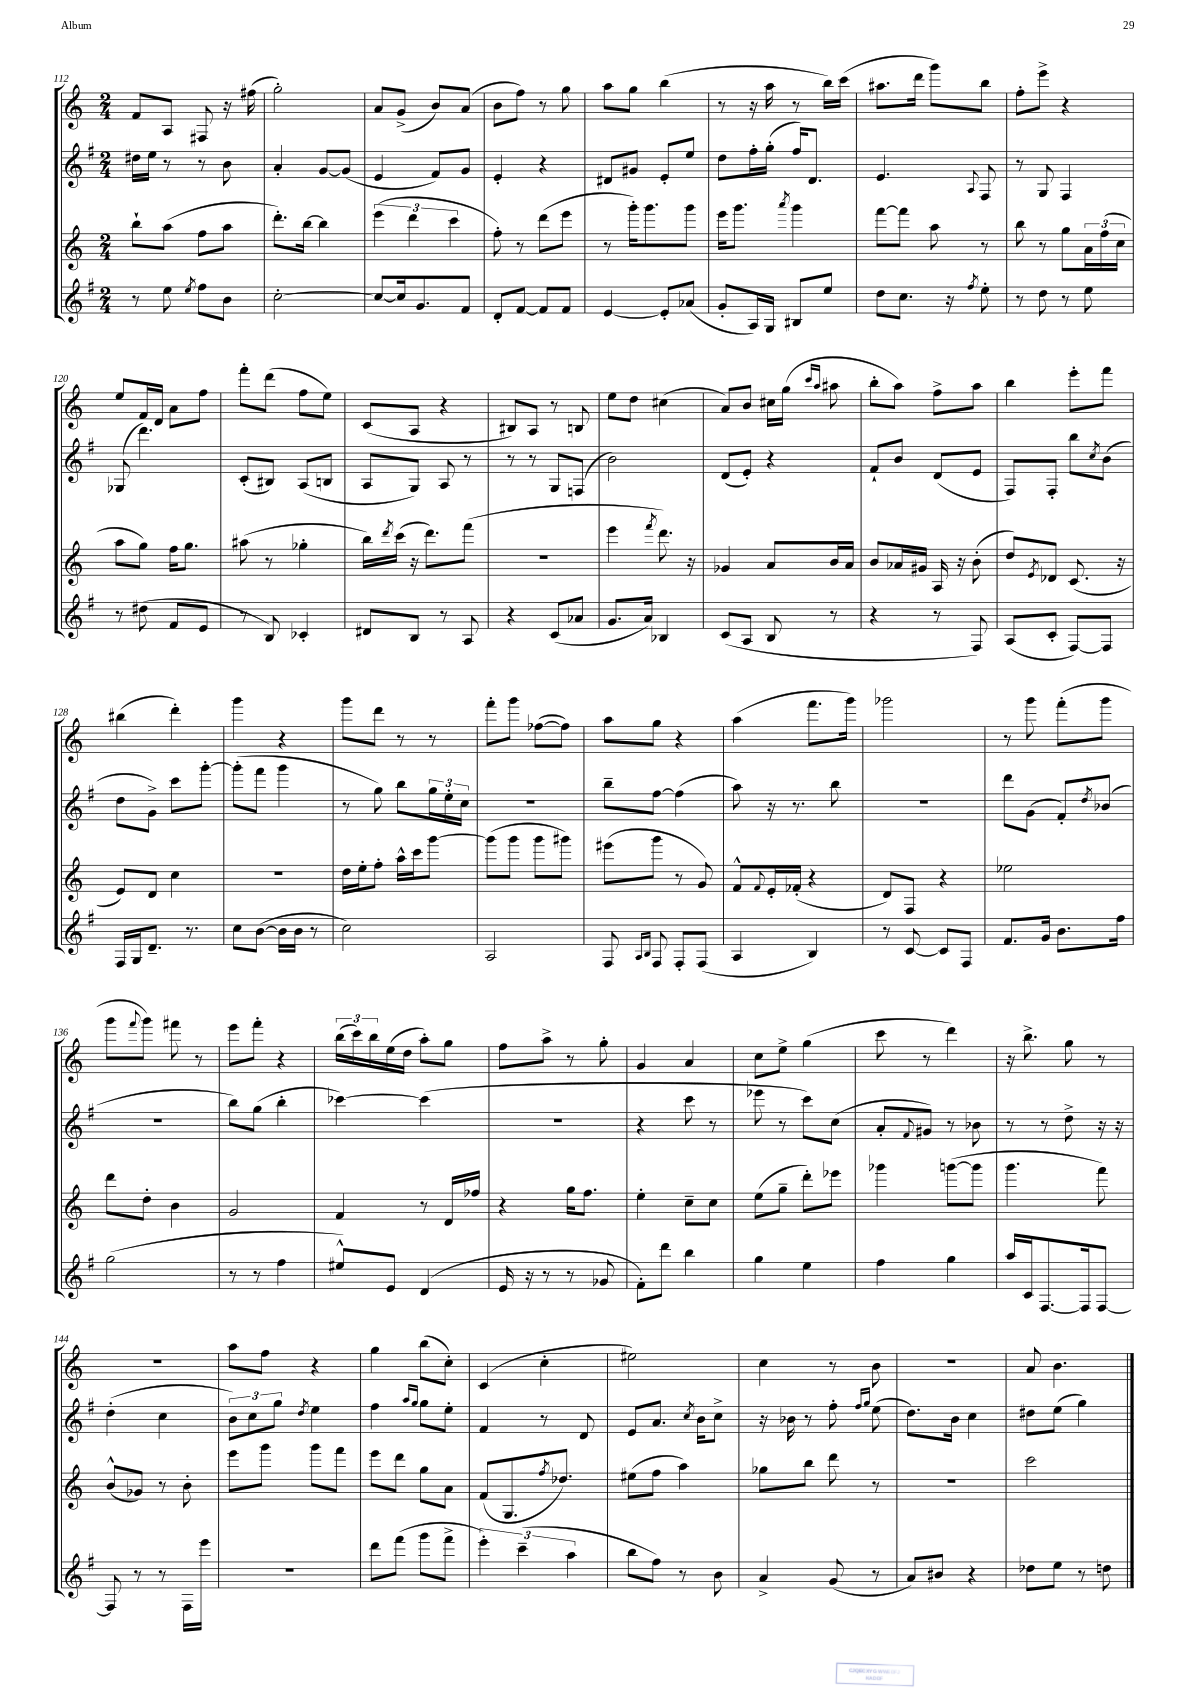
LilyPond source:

<<
\new StaffGroup <<
\new Staff = "s0" {
    \clef treble \key c \major \numericTimeSignature \time 2/4
    f'8 a8 fis8 r16 fis''16( |
    g''2-.) |
    a'8 g'8->( b'8) a'8( |
    b'8 f''8) r8 g''8 |
    a''8 g''8 b''4( |
    r8 r16 a''16 r8 b''16) c'''16( |
    ais''8. d'''16 g'''8) b''8 |
    f''8-. e'''8-> r4 |
    e''8 f'16 d'16 a'8 f''8 |
    f'''8-. d'''8( f''8 e''8) |
    c'8( a8 r4 |
    bis8) a8 r8 b8 |
    e''8 d''8 cis''4( |
    a'8) b'8 cis''16 g''16( \grace { c'''16 a''16 } ais''8 |
    b''8-. a''8) f''8-> a''8 |
    b''4 e'''8-. f'''8 |
    bis''4( d'''4-.) |
    g'''4 r4 |
    g'''8 d'''8 r8 r8 |
    f'''8-. g'''8 fes''8~( fes''8) |
    a''8 g''8 r4 |
    a''4( f'''8. g'''16) |
    ges'''2 |
    r8 g'''8 f'''8-.( g'''8 |
    g'''8 \appoggiatura { f'''8 } g'''8) fis'''8 r8 |
    e'''8 f'''8-. r4 |
    \tuplet 3/2 { b''16( c'''16) b''16 } e''16( d''16 a''8-.) g''8 |
    f''8 a''8-> r8 g''8-. |
    g'4 a'4 |
    c''8 e''8-> g''4( |
    c'''8 r8 d'''4) |
    r16 b''8.-> g''8 r8 |
    R2 |
    a''8 f''8 r4 |
    g''4 b''8( c''8-.) |
    c'4( c''4-. |
    eis''2) |
    c''4 r8 b'8 |
    R2 |
    a'8 b'4. \bar "|." |
}
\new Staff = "s1" {
    \clef treble \key g \major \numericTimeSignature \time 2/4
    dis''16 e''16 r8 r8 b'8 |
    a'4-. g'8~ g'8( |
    e'4 fis'8) g'8 |
    e'4-. r4 |
    dis'8 gis'8 e'8-. e''8 |
    d''8 fis''16-. g''16-.( fis''16) d'8. |
    e'4. \appoggiatura { a8 } fis8 |
    r8 g8 fis4 |
    ges8( d'''4.) |
    c'8-.( bis8) a8( b8 |
    a8 g8) a8 r8 |
    r8 r8 g8 f8( |
    b'2) |
    d'8( e'8-.) r4 |
    fis'8-! b'8 d'8( e'8 |
    fis8) fis8-. b''8 \acciaccatura { c''8 } b'8( |
    d''8 g'8->) c'''8 g'''8~-. |
    g'''8-.( fis'''8 g'''4 |
    r8 g''8) b''8 \tuplet 3/2 { g''16 e''16-. c''16 } |
    r2 |
    b''8-- fis''8~ fis''4( |
    a''8) r16 r8. b''8 |
    r2 |
    d'''8 g'8( fis'8-.) \acciaccatura { d''8 } bes'8( |
    R2 |
    b''8) g''8( b''4-. |
    ces'''4~) ces'''4( |
    r2 |
    r4 c'''8 r8 |
    ees'''8 r8 c'''8) c''8( |
    a'8-. \appoggiatura { fis'8 } gis'8) r8 bes'8 |
    r8 r8 d''8-> r16 r16 |
    d''4-.( c''4 |
    \tuplet 3/2 { b'8) c''8 g''8 } \acciaccatura { d''8 } e''4 |
    fis''4 \grace { a''16 g''16 } g''8 e''8-. |
    fis'4 r8 d'8 |
    e'8 a'8. \acciaccatura { c''8 } b'16 c''8-> |
    r16 bes'16 r8 fis''8-. \grace { fis''16 g''16 } e''8( |
    d''8.) b'16 c''4 |
    dis''8 e''8( g''4) \bar "|." |
}
\new Staff = "s2" {
    \clef treble \key c \major \numericTimeSignature \time 2/4
    b''8-! a''8( f''8 a''8 |
    d'''8.-.) b''16~ b''4 |
    \tuplet 3/2 { e'''4( d'''4 c'''4 } |
    f''8-.) r8 d'''8( e'''8 |
    r8 g'''16-.) g'''8. g'''8 |
    e'''16 g'''8. \acciaccatura { a'''8 } g'''4 |
    f'''8~ f'''8 a''8 r8 |
    b''8 r8 g''8 \tuplet 3/2 { a'16 f''16( c''16 } |
    a''8 g''8) f''16 g''8. |
    ais''8( r8 ges''4-. |
    b''16) \acciaccatura { d'''8 } c'''16( r16 d'''8.) f'''8( |
    R2 |
    e'''4 \acciaccatura { f'''8 } d'''8.) r16 |
    ges'4 a'8 b'16 a'16 |
    b'8 aes'16 gis'16 a16 r16 b'8-.( |
    d''8) \acciaccatura { e'8 } des'8 c'8.( r16 |
    e'8) d'8 c''4 |
    R2 |
    d''16 e''16-. f''8-. a''16-^ c'''16 g'''8~ |
    g'''8( g'''8 g'''8 gis'''8) |
    eis'''8( g'''8 r8 g'8) |
    f'8-^ \appoggiatura { f'8 } e'16-. fes'16-.( r4 |
    d'8) f8 r4 |
    ees''2 |
    d'''8 d''8-. b'4 |
    g'2 |
    f'4 r8 d'16 fes''16 |
    r4 g''16 f''8. |
    e''4-. c''8-- c''8 |
    e''8( g''8-- d'''8-.) ees'''8 |
    ges'''4 g'''8~( g'''8 |
    g'''4. f'''8) |
    b'8-^( ges'8) r8 b'8-. |
    e'''8 g'''8 g'''8 f'''8 |
    e'''8 d'''8 g''8 a'8 |
    f'8( g8. \acciaccatura { f''8 } des''8.) |
    eis''8( f''8 a''4) |
    ges''8 b''8 d'''8 r8 |
    r2 |
    c'''2 \bar "|." |
}
\new Staff = "s3" {
    \clef treble \key g \major \numericTimeSignature \time 2/4
    r8 e''8 \acciaccatura { e''8 } fis''8 b'8 |
    c''2~-. |
    c''8~ c''16 g'8. fis'8 |
    d'8-. fis'8~ fis'8 fis'8 |
    e'4~ e'8-. aes'8( |
    g'8-. a16) g16 bis8 e''8 |
    d''8 c''8. r16 \acciaccatura { fis''8 } e''8-. |
    r8 d''8 r8 e''8 |
    r8 dis''8( fis'8 e'8 |
    r8 b8) ces'4-. |
    dis'8 b8 r8 a8 |
    r4 c'8( aes'8 |
    g'8. a'16) bes4 |
    c'8( a8 b8 r8 |
    r4 r8 fis8) |
    a8( c'8-. fis8~) fis8 |
    fis16 g16 d'8.-- r8. |
    c''8 b'8~( b'16 b'16 r8 |
    c''2) |
    a2 |
    fis8 \grace { a16 b16 } fis8 fis8-. fis8( |
    a4 b4) |
    r8 c'8~ c'8 fis8 |
    fis'8. g'16 b'8. fis''16 |
    g''2( |
    r8 r8 fis''4 |
    eis''8-^) e'8 d'4( |
    e'16 r16 r8 r8 ges'8 |
    fis'8-.) d'''8 b''4 |
    g''4 e''4 |
    fis''4 g''4 |
    a''16 c'16 fis8.~ fis16 fis8~ |
    fis8 r8 r8 fis16 e'''16 |
    R2 |
    d'''8 fis'''8( g'''8 fis'''8-> |
    \tuplet 3/2 { e'''4-.) c'''4--( a''4 } |
    b''8 fis''8) r8 b'8 |
    a'4-> g'8( r8 |
    a'8) bis'8 r4 |
    des''8 e''8 r8 d''8 \bar "|." |
}
>>
>>
\layout { \context { \Score currentBarNumber = #112 } }
